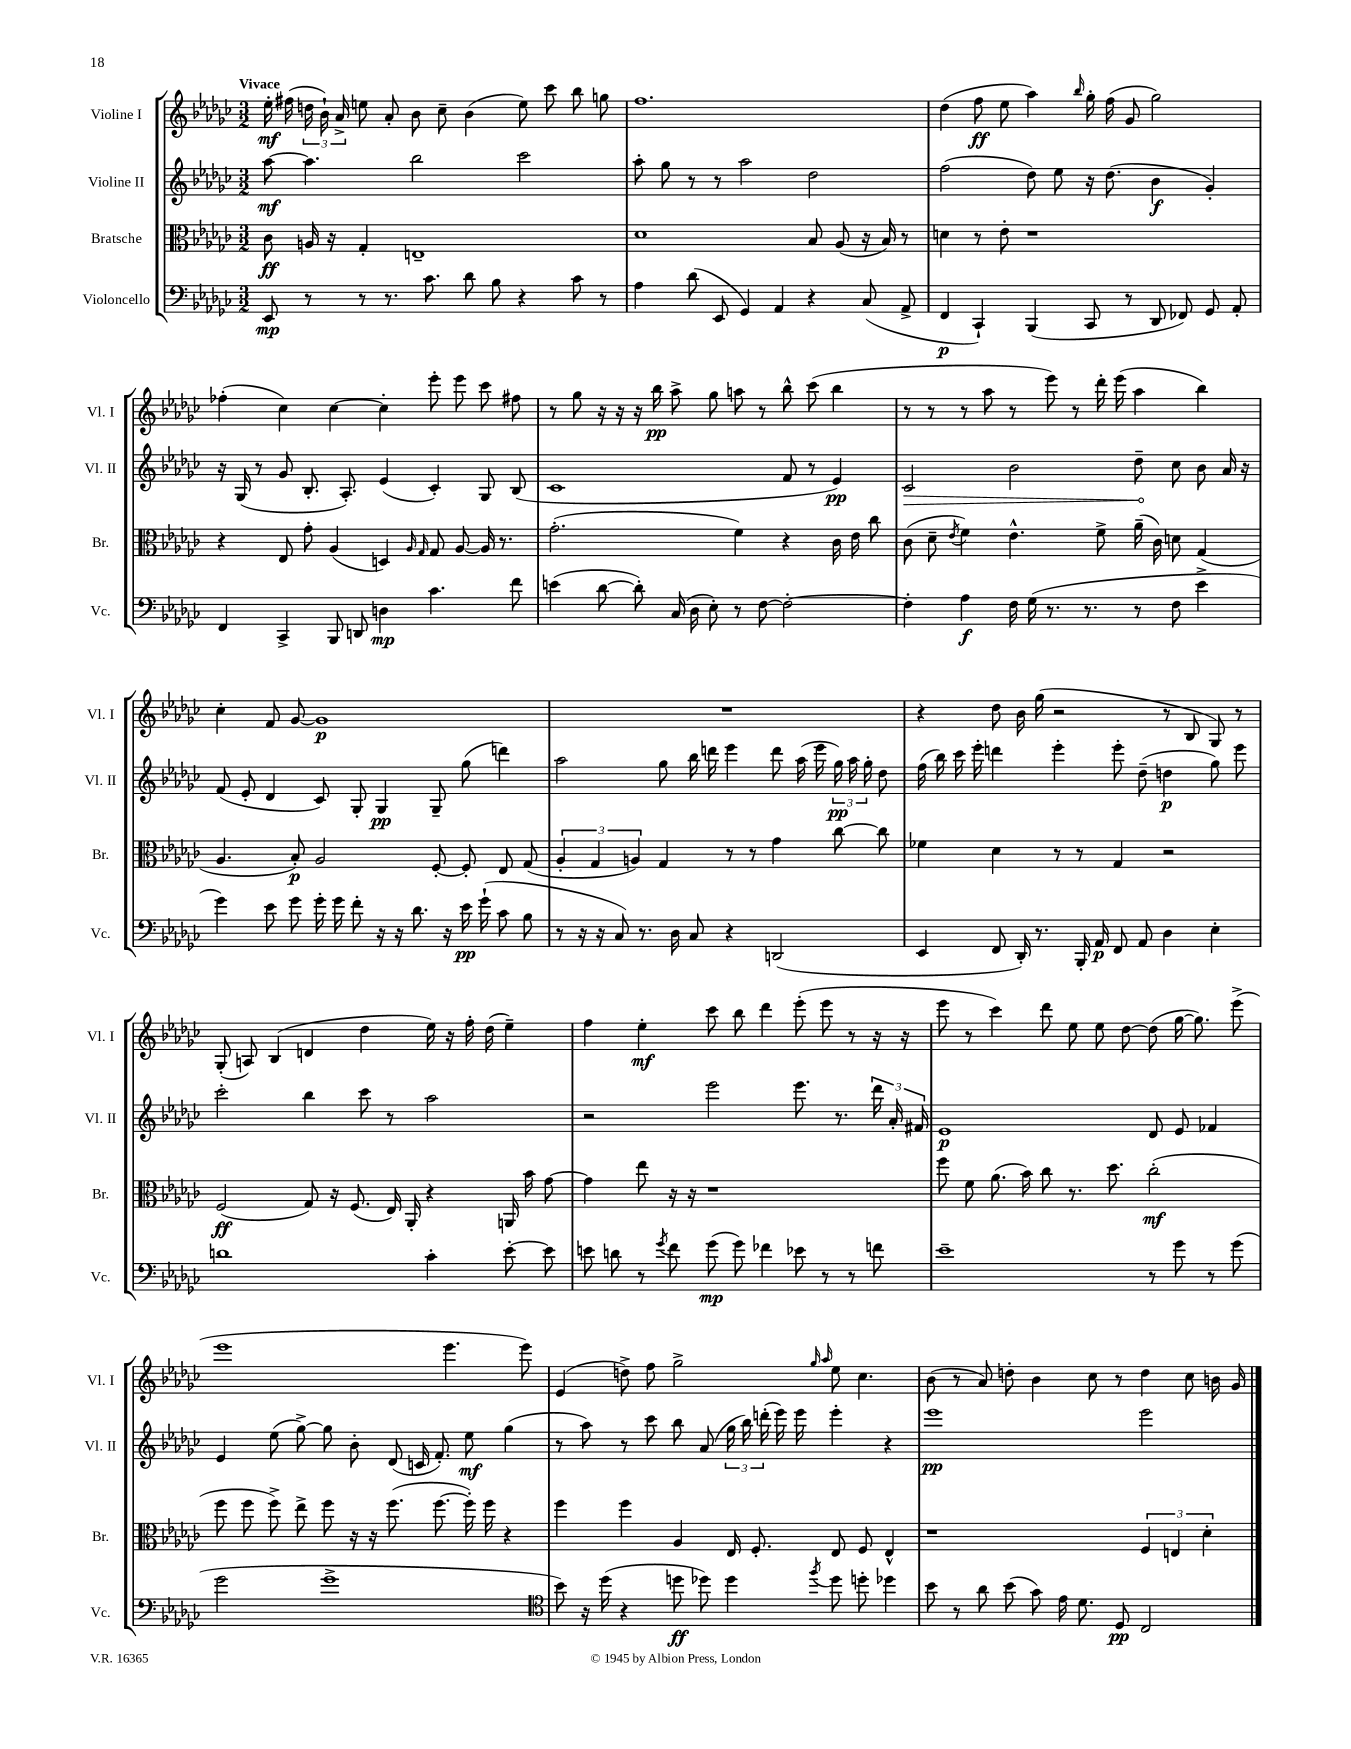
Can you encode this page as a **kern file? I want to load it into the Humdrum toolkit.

**kern	**kern	**kern	**kern
*staff4	*staff3	*staff2	*staff1
*clefF4	*clefC3	*clefG2	*clefG2
*k[b-e-a-d-g-c-]	*k[b-e-a-d-g-c-]	*k[b-e-a-d-g-c-]	*k[b-e-a-d-g-c-]
*M3/2	*M3/2	*M3/2	*M3/2
8EE-	8c-	[8aa-	16ee-'
.	.	.	(16ff#
8r	16A	4.aa-]	24dd
.	.	.	24b-`)
.	16r	.	.
.	.	.	24a-^
8r	4G-'	.	8ee
8.r	.	.	8a-'
.	1E~	2bb-	8b-
8.c-	.	.	.
.	.	.	8cc-~
8d-	.	.	(4b-
8B-	.	.	.
4r	.	2ccc-	8ee)
.	.	.	8ccc-
8c-	.	.	8bb-
8r	.	.	8gg
=	=	=	=
4A-	1d-	8aa-'	1.ff
.	.	8gg-	.
(8d-	.	8r	.
8EE-	.	8r	.
4GG-)	.	2aa-	.
4AA-	.	.	.
4r	8B-	2dd-	.
.	(8A-	.	.
(8C-	16r	.	.
.	16B-)	.	.
8AA-^	8r	.	.
=	=	=	=
4FF	4d	(2ff	(4dd-
4CC-`)	8r	.	8ff
.	8e-'	.	8ee-
(4BBB-	1r	8dd-)	4aa-)
.	.	8ee-	.
.	.	.	16qqbb-
8CC-	.	16r	16gg-'
.	.	(8.dd-	(16ff
8r	.	.	8g-
8DD-	.	4b-	2gg-)
8FF-)	.	.	.
8GG-	.	4g-')	.
8AA-'	.	.	.
=	=	=	=
4FF	4r	16r	(4ff-'
.	.	(16G-	.
.	.	8r	.
4CC-^	8E-	8g-	4cc-)
.	8g-'	8.B-'	.
8BBB-	(4A-	.	[4cc-
.	.	8.A-')	.
8DD	.	.	.
4D	4D)	(4e-	4cc-']
.	16qqA-	.	.
.	16qqG-	.	.
4.c-	8G-	4c-')	8eee-'
.	[8A-	.	8eee-
.	16A-]	8G-	8ccc-
.	8.r	.	.
8f	.	(8B-	8ff#
=	=	=	=
(4e	(2.g-'	1c-	8r
.	.	.	8gg-
[8d-	.	.	16r
.	.	.	16r
8d-'])	.	.	16r
.	.	.	16bb-
(16C-	.	.	8aa-^
16D-	.	.	.
8E-')	.	.	8gg-
8r	4f)	.	8aa
[8F	.	.	8r
2F'_	4r	8f	8bb-^^
.	.	8r	(8ccc-
.	16c-	4e-)	4bb-
.	16e-	.	.
.	8cc-	.	.
=	=	=	=
4F']	(8c-	2c-	8r
.	8d-~	.	8r
.	8qe-	.	.
4A-	4f)	.	8r
.	.	.	8aa-
16F	4.e-^^	2b-	8r
(16G-	.	.	.
8.r	.	.	8eee-)
.	.	.	8r
8.r	.	.	.
.	8f^	.	16ddd-'
.	.	.	(16eee-
8r	(16a-~	8dd-~	4aa-
.	16c-)	.	.
8F	8d	8cc-	.
4e-^	(4G-	8b-	4bb-)
.	.	16a-	.
.	.	16r	.
=	=	=	=
4g-)	4.A-	(8f	4cc-'
.	.	8e-'	.
8e-	.	4d-	8f
8g-	8B-')	.	[8g-
16g-'	2A-	8c-)	1g-]
16g-	.	.	.
8f'	.	8G-'	.
16r	.	4G-	.
16r	.	.	.
8.d-	.	.	.
.	[8F'	8G-~	.
16r	.	.	.
16e-	8F']	(8gg-	.
(16g-`	.	.	.
8c-	8E-	4ddd)	.
8B-	(8G-	.	.
=	=	=	=
8r	6A-'	2aa-	1.r
16r	.	.	.
.	6G-	.	.
16r	.	.	.
8C-)	.	.	.
.	6A)	.	.
8.r	.	.	.
.	4G-	8gg-	.
16D-	.	.	.
8C-	.	16bb-	.
.	.	16ddd	.
4r	8r	4eee-	.
.	8r	.	.
(2DD	4g-	8ddd	.
.	.	(16aa-	.
.	.	16eee-	.
.	[8cc-	24gg-)	.
.	.	24aa-	.
.	.	24gg-'	.
.	8cc-]	8dd-	.
=	=	=	=
4EE-	4f-	(16ff	4r
.	.	16bb-)	.
.	.	16ccc-	.
.	.	16eee-'	.
8FF	4d-	4ddd	8dd-
16DD-')	.	.	16b-
8.r	.	.	(16gg-
.	8r	4eee-'	2r
16BBB-'	8r	.	.
16AA-	.	.	.
8FF	4G-	8eee-'	.
8AA-	.	(8dd-~	.
4D-	2r	4dd	8r
.	.	.	8B-
4E-'	.	8gg-)	8G-)
.	.	8eee-	8r
=	=	=	=
1d	(2F	2ccc-'	(8G-'
.	.	.	8A)
.	.	.	(4B-
.	8G-)	4bb-	4d
.	16r	.	.
.	(8.F	.	.
.	.	8ccc-	4dd-
.	16E-)	8r	.
.	16AA-'	.	.
4c-'	4r	2aa-	16ee-)
.	.	.	16r
.	.	.	16ff'
.	.	.	(16dd-
[8e-'	16AA	.	4ee-~)
.	16b-	.	.
8e-]	[8g-	.	.
=	=	=	=
8e	4g-]	2r	4ff
8d	.	.	.
8r	8ee-	.	4ee-'
8qg-	.	.	.
8f	16r	.	.
.	16r	.	.
(8g-	1r	2eee-	8ccc-
8g-)	.	.	8bb-
4f-	.	.	4ddd-
8e-	.	8.eee-	(8eee-'
8r	.	.	8eee-
.	.	8.r	.
8r	.	.	8r
8f	.	24ddd-	16r
.	.	24a-'	.
.	.	.	16r
.	.	24f#	.
=	=	=	=
1e-~	8ff	1e-	8eee-
.	8f	.	8r
.	(8.a-	.	4ccc-)
.	16b-)	.	.
.	8cc-	.	8ddd-
.	8.r	.	8ee-
.	.	.	8ee-
.	8.dd-	.	.
.	.	.	[8dd-
8r	(2cc-'	8d-	(8dd-]
8g-	.	8e-	[16gg-
.	.	.	8.gg-])
8r	.	4f-	.
(8g-	.	.	(8eee-^
=	=	=	=
2g-	8ff	4e-	1eee-
.	8ff	.	.
.	8ff^)	(8ee-	.
.	8ee-^	[8gg-^)	.
1g-^	8ff	8gg-]	.
.	16r	8b-'	.
.	16r	.	.
.	(8.ff	(8d-	.
.	.	16c	.
.	[8.ff	8.f')	.
.	.	.	4.eee-
.	16ff'])	8ee-	.
.	16ff	.	.
.	4r	(4gg-	.
.	.	.	8eee-)
=	=	=	=
*clefC4	*	*	*
8b-)	4ff	8r	(4e-
16r	.	8aa-)	.
(16dd-	.	.	.
4r	4ff	8r	8dd^)
.	.	8ccc-	8ff
8dd	4A-	8bb-	2gg-^
8dd-)	.	(8a-	.
4dd-	16E-	24gg-	.
.	.	24bb-)	.
.	8.F'	.	.
.	.	(24ddd'	.
.	.	16eee-)	.
.	.	16eee-	.
.	.	.	16qqgg-
8qff	.	.	16qqaa-
8dd-	8E-	4eee-'	8ee-
8dd'	8F	.	4.cc-
4dd-	4E-^^	4r	.
=	=	=	=
8b-	1r	1eee-	(8b-
8r	.	.	8r
8a-	.	.	8a-)
(8b-	.	.	8dd'
8g-)	.	.	4b-
16e-	.	.	.
8.d-	.	.	.
.	.	.	8cc-
8D-	.	.	8r
2C-	6F	2eee-	4dd
.	6E	.	.
.	.	.	8cc-
.	6d-'	.	.
.	.	.	16b
.	.	.	16g-
==	==	==	==
*-	*-	*-	*-
